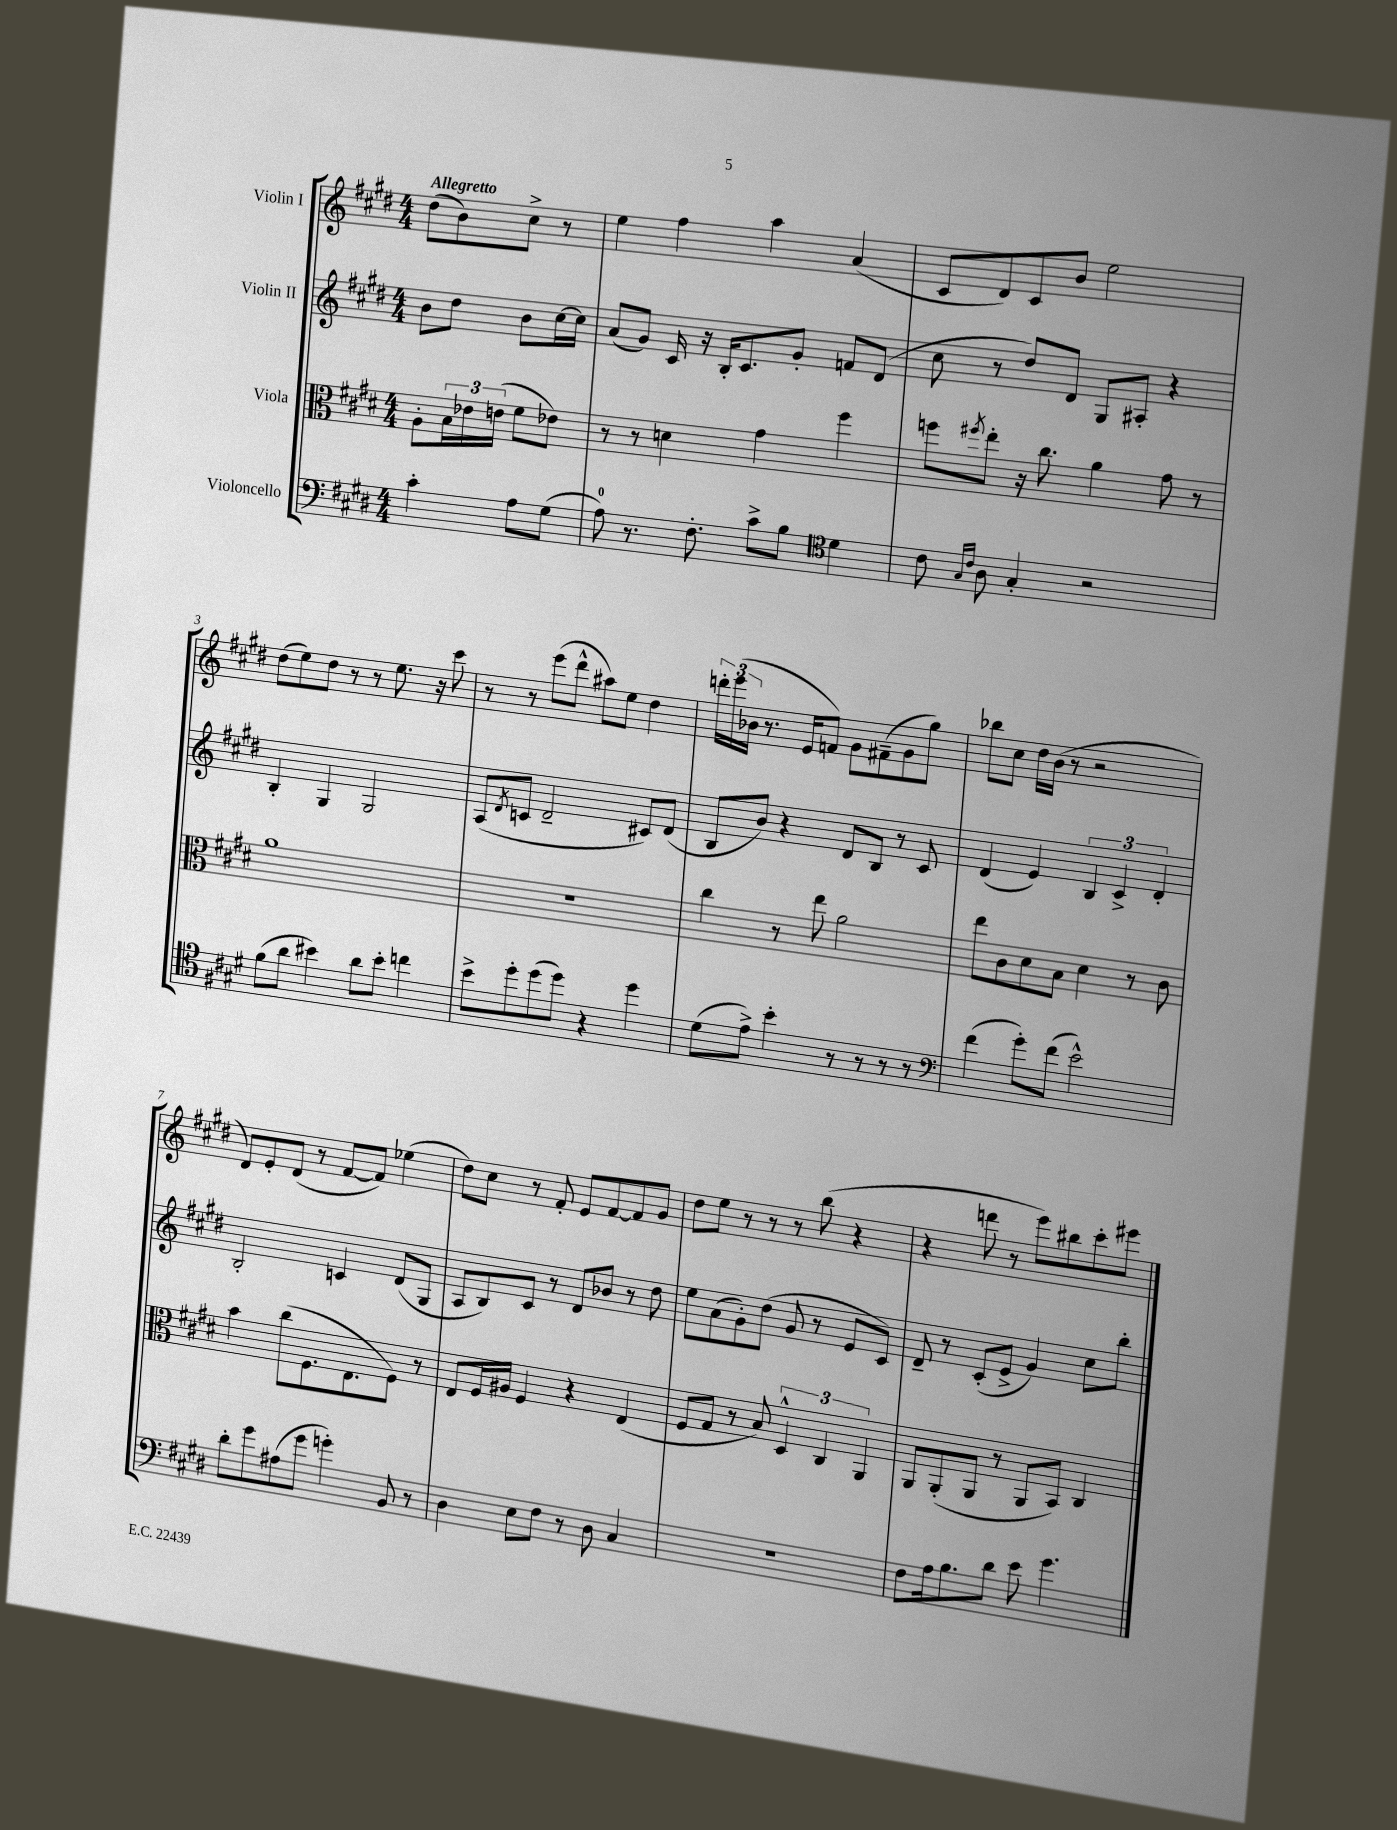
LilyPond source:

<<
\new StaffGroup <<
\new Staff = "s0" \with { instrumentName = "Violin I" } {
    \clef treble \key e \major \numericTimeSignature \time 4/4 \partial 2 \tempo "Allegretto"
    dis''8( b'8) cis''8-> r8 |
    e''4 fis''4 a''4 a'4( |
    cis'8 dis'8) cis'8 b'8 e''2 |
    dis''8( e''8) dis''8 r8 r8 e''8. r16 cis'''8 |
    r8 r8 e'''8( dis'''8-^ ais''8) e''8 dis''4 |
    \tuplet 3/2 { d'''16-. e'''16( bes'16 } r8. e'16 f'8) gis'8 fis'8--( gis'8 gis''8) |
    bes''8 cis''8 dis''16 b'16( r8 r2 |
    dis'8) e'8-. dis'8( r8 fis'8~ fis'8) ees''4( |
    dis''8) cis''8 r8 fis'8-. e'8 fis'8~ fis'8 gis'8 |
    dis''8 e''8 r8 r8 r8 b''8( r4 |
    r4 d'''8 r8 e'''8) bis''8 cis'''8-. eis'''8 \bar "|." |
}
\new Staff = "s1" \with { instrumentName = "Violin II" } {
    \clef treble \key e \major \numericTimeSignature \time 4/4 \partial 2
    b'8 dis''8 b'8 cis''16~ cis''16 |
    a'8( gis'8) cis'16 r16 b16-. cis'8. gis'8-. f'8 dis'8( |
    cis''8 r8 dis''8) dis'8 gis8 ais8-. r4 |
    b4-. gis4 gis2 |
    a8( \acciaccatura { dis'8 } c'8 dis'2-- cis'8) dis'8( |
    b8 b'8) r4 dis'8 b8 r8 cis'8 |
    dis'4( e'4) \tuplet 3/2 { b4 cis'4-> dis'4-. } |
    b2-. c'4 dis'8( gis8 |
    a8 b8) cis'8 r8 dis'8 bes'8 r8 dis''8 |
    e''8 a'8( gis'8-.) dis''8( gis'8 r8 e'8 cis'8) |
    dis'8-- r8 cis'8-.( e'8-> gis'4) cis''8 b''8-. \bar "|." |
}
\new Staff = "s2" \with { instrumentName = "Viola" } {
    \clef alto \key e \major \numericTimeSignature \time 4/4 \partial 2
    a8-. \tuplet 3/2 { b16 ees'16 e'16( } fis'8 ees'8) |
    r8 r8 d'4 gis'4 fis''4 |
    f''8 \acciaccatura { fis''8 } e''8-. r16 cis''8. a'4 gis'8 r8 |
    a'1 |
    R1 |
    cis''4 r8 e''8 a'2 |
    e''8 cis'8 dis'8 b8 dis'4 r8 cis'8 |
    b'4 cis''8( fis8. e8. fis8) r8 |
    e8 fis16 ais16 fis4 r4 e4( |
    fis8 gis8 r8 b8) \tuplet 3/2 { dis4-^ cis4 a,4 } |
    a,8 a,8-.( a,8 r8 a,8 b,8) cis4 \bar "|." |
}
\new Staff = "s3" \with { instrumentName = "Violoncello" } {
    \clef bass \key e \major \numericTimeSignature \time 4/4 \partial 2
    cis'4-. a8 gis8( |
    a8-0) r8. fis8.-. cis'8-> b8 \clef tenor dis'4 |
    cis'8 \grace { gis16 cis'16 } a8 gis4-. r2 |
    fis'8( a'8 bis'4) a'8 bis'8-. c''4 |
    b'8-> dis''8-. dis''8( dis''8) r4 dis''4 |
    dis'8( e'8->) b'4-. r8 r8 r8 r8 |
    \clef bass fis'4( gis'8-.) fis'8( e'2-^) |
    dis'8-. gis'8 ais8( gis'8 g'4-.) b,8 r8 |
    dis4 e8 fis8 r8 dis8 cis4 |
    r1 |
    fis8 a16 b8. dis'8 e'8 gis'4. \bar "|." |
}
>>
>>
